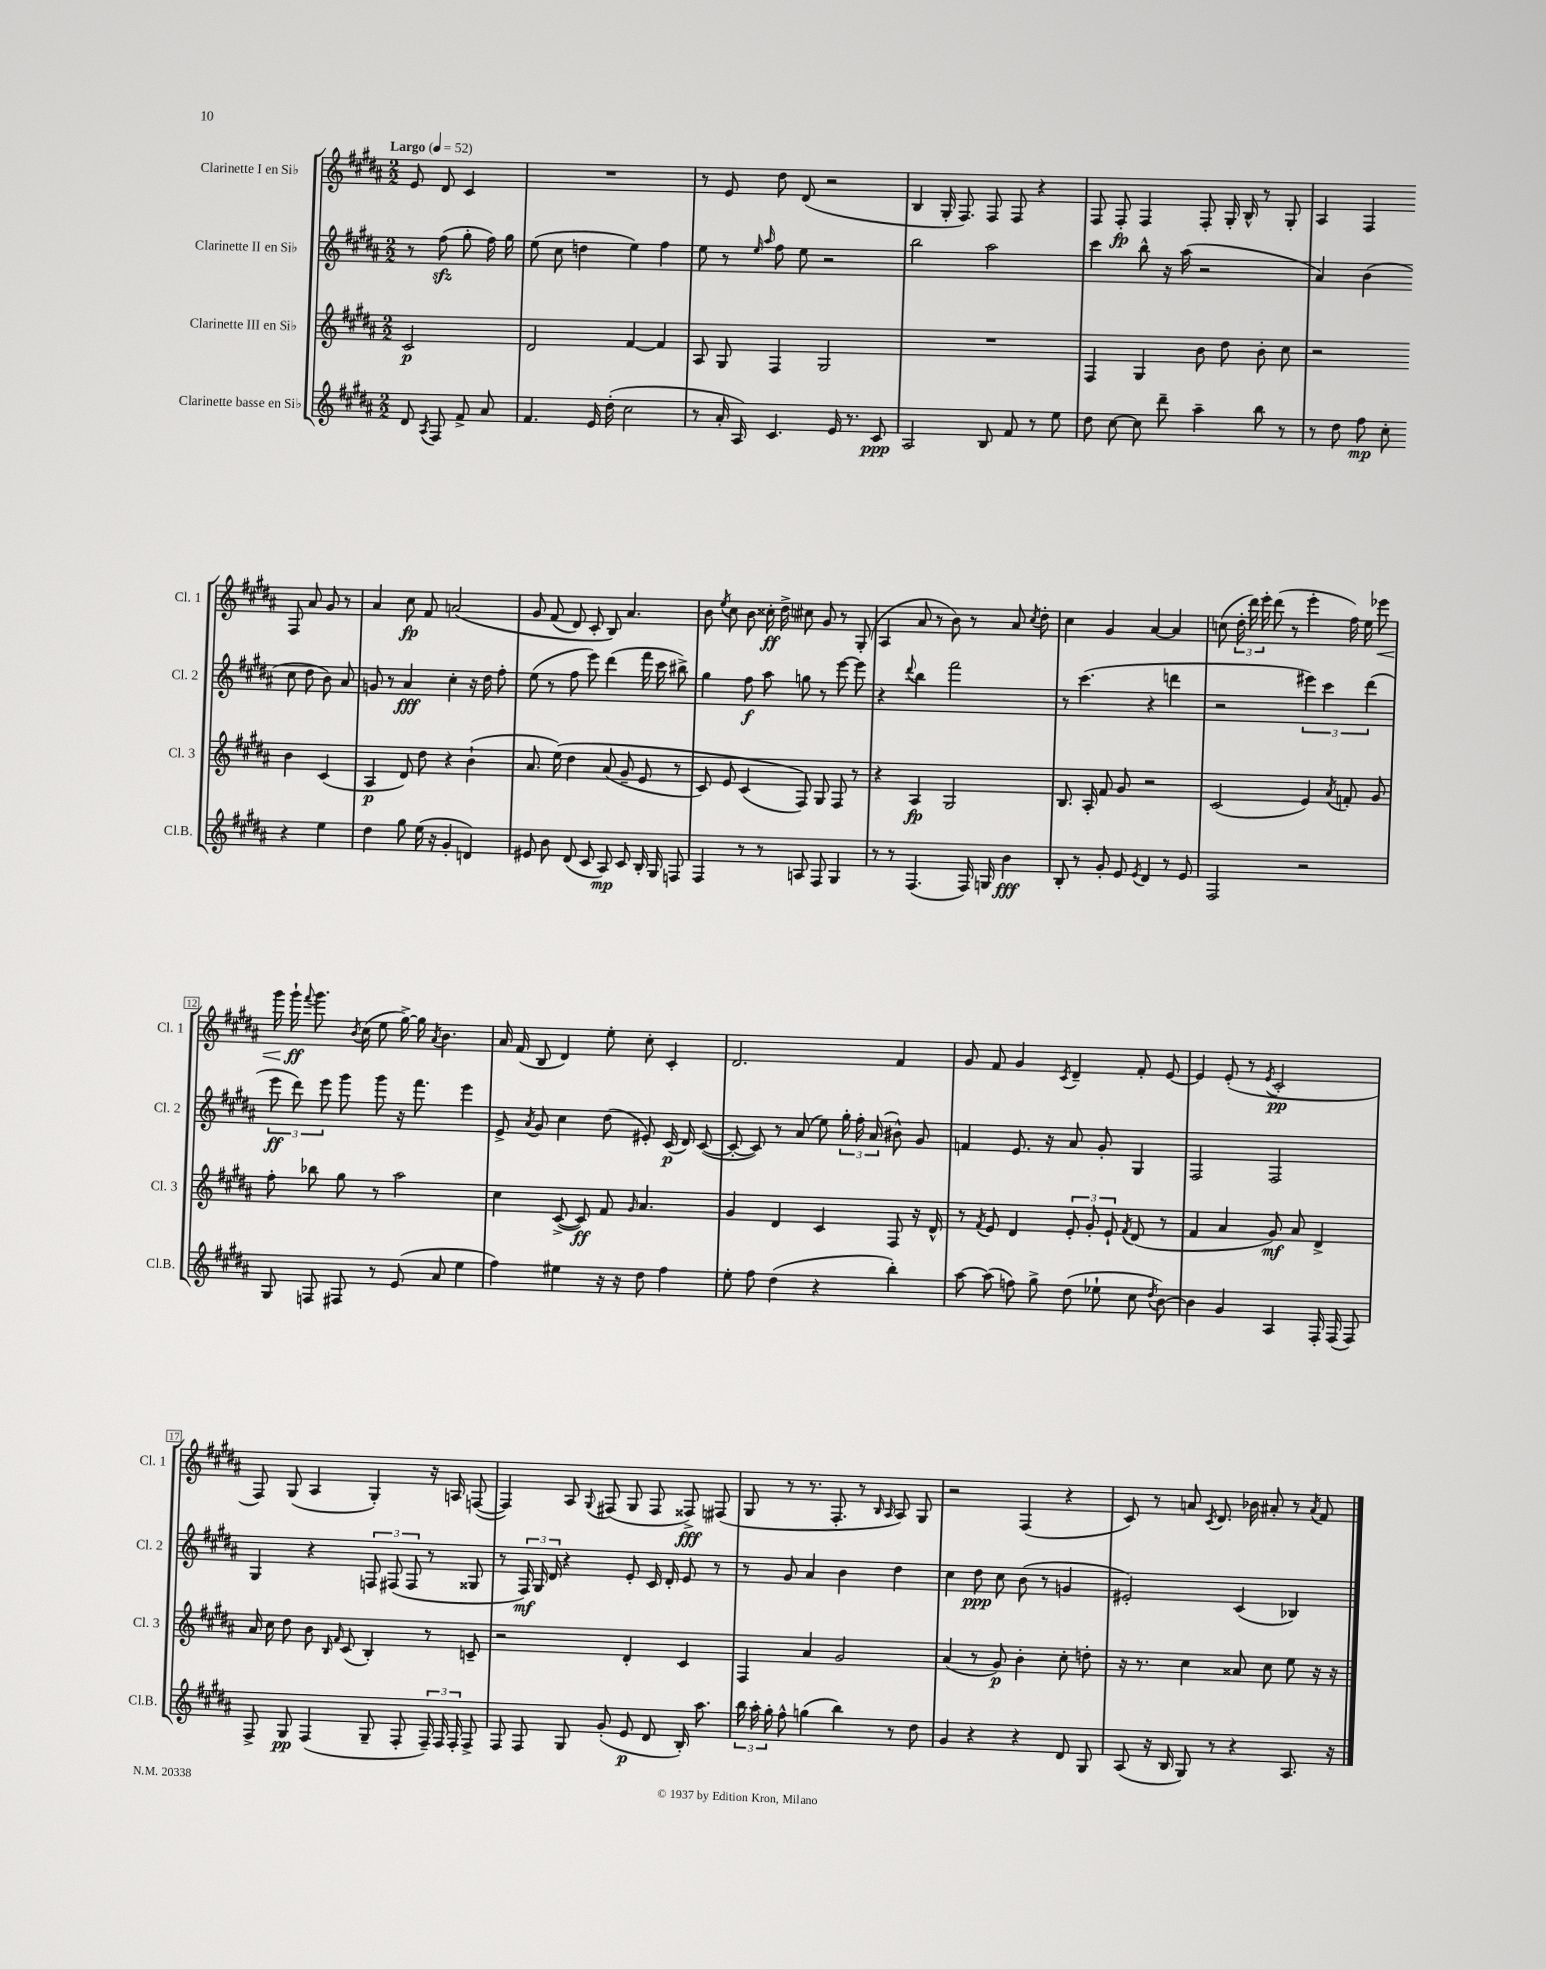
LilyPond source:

<<
\new StaffGroup <<
\new Staff = "s0" \with { instrumentName = "Clarinette I en Sib" shortInstrumentName = "Cl. 1" } {
    \clef treble \key b \major \numericTimeSignature \time 2/2 \partial 2 \tempo "Largo" 4 = 52
    \autoBeamOff e'8 dis'8 cis'4 |
    R1 |
    r8 e'8 dis''8 dis'8( r2 |
    b4 gis16-. fis8.) fis8 fis8 r4 |
    fis8 fis8-.\fp fis4 fis8-. gis16-. b16-^ r8 gis8-. |
    ais4 fis4 fis8 ais'8 gis'8 r8 |
    ais'4 cis''8\fp fis'8 a'2\( |
    gis'8 fis'8( dis'8) cis'8-. b8\) ais'4. |
    b'8 \acciaccatura { e''8 } cis''8 b'8 cisis''16-.\ff dis''16-> cis''8 gis'8 r8 gis8-.( |
    ais4 ais'8 r8 b'8) r8 ais'8 \acciaccatura { cis''8 } dis''8-. |
    cis''4 gis'4 ais'4~ ais'4 |
    c''8( \tuplet 3/2 { dis''16-. dis'''16) e'''16-. } dis'''8( r8 e'''4-. fis''16) e''16 ees'''8\< |
    gis'''16 gis'''16-!\ff\! \appoggiatura { fis'''8 } gis'''8. \acciaccatura { b'8 } cis''16( e''8 gis''16~->) gis''16 \acciaccatura { ais'8 } b'4. |
    ais'16 fis'16( b8 dis'4) e''8-. cis''8-. cis'4-. |
    dis'2. fis'4 |
    gis'8 fis'8 gis'4 \acciaccatura { cis'8 } dis'4-- fis'8-. e'8~ |
    e'4 e'8-.( r8 \acciaccatura { e'8 } cis'2-.\pp |
    fis8) gis8( ais4 gis4-.) r16 a16 f8~( |
    f4) ais8 \appoggiatura { gis8 } fis8( gis8 fis8 fisis8->\fff) fis8( |
    gis8 r8 r8. fis8.-. r8 \grace { b16 ais16 } ais8) gis8 |
    r2 fis4( r4 |
    cis'8) r8 a'8 \acciaccatura { cis'8 } dis'8. bes'16 ais'8-. r8 \acciaccatura { ais'8 } fis'8 \bar "|." |
}
\new Staff = "s1" \with { instrumentName = "Clarinette II en Sib" shortInstrumentName = "Cl. 2" } {
    \clef treble \key b \major \numericTimeSignature \time 2/2 \partial 2
    \autoBeamOff r8 fis''8\sfz( gis''8-. fis''16) gis''16 |
    e''8( cis''8 d''4 e''4) fis''4 |
    e''8 r8 \grace { e''16 ais''16 } fis''8 e''8 r2 |
    b''2 ais''2 |
    cis'''4 b''8-^ r16 ais''16( r2 |
    ais'4) b'4( cis''8 dis''8 b'8) ais'8 |
    g'8 r8 ais'4\fff cis''4-. r16 dis''16 fis''8-. |
    e''8( r8 fis''8 e'''8) dis'''4( fis'''16 cis'''16 bis''8->) |
    gis''4 fis''8\f ais''8 g''8 r8 e'''8~ e'''8 |
    r4 \appoggiatura { dis'''8 } b''4 fis'''2 |
    r8 cis'''4.( r4 d'''4 |
    r2 \tuplet 3/2 { eis'''4) cis'''4 dis'''4( } |
    \tuplet 3/2 { e'''8\ff dis'''8) e'''8 } gis'''8 gis'''8 r16 fis'''8. e'''4 |
    e'8-> \acciaccatura { ais'8 } gis'8 cis''4 dis''8( eis'8-.) cis'16\p( dis'16) cis'8~( |
    cis'8~-. cis'8) r8 ais'8( e''8) \tuplet 3/2 { gis''16-. fis''16-. ais'16( } bis'8-^) gis'8 |
    f'4 e'8. r16 ais'8 gis'8-. gis4 |
    fis2 fis2 |
    gis4 r4 \tuplet 3/2 { f8 fis8( fis8 } r8 gisis8 |
    r8 \tuplet 3/2 { fis16\mf) gis16 dis'16 } r4 e'8-. cis'16 dis'16-. e'8 r8 |
    r8 gis'8 ais'4 b'4 dis''4 |
    cis''4 dis''8\ppp cis''8 b'8( r8 g'4 |
    eis'2-.) cis'4( bes4) \bar "|." |
}
\new Staff = "s2" \with { instrumentName = "Clarinette III en Sib" shortInstrumentName = "Cl. 3" } {
    \clef treble \key b \major \numericTimeSignature \time 2/2 \partial 2
    \autoBeamOff cis'2\p |
    dis'2 fis'4~ fis'4 |
    ais8 gis8 fis4 gis2 |
    R1 |
    fis4 gis4 b'8 dis''8 b'8-. cis''8 |
    r2 b'4 cis'4( |
    ais4\p dis'8) dis''8 r4 b'4-!( |
    ais'8. e''16)\( dis''4 ais'8( gis'8-- e'8 r8 |
    cis'8) e'8 cis'4( fis8)\) gis8 fis8 r8 |
    r4 ais4\fp gis2 |
    b8. ais16-. fis'8 gis'8 r2 |
    cis'2( e'4) \acciaccatura { ais'8 } f'8-. gis'8 |
    fis''8-. bes''8 gis''8 r8 ais''2 |
    cis''4 cis'8~->( cis'8\ff) fis'8 \grace { gis'16 } ais'4. |
    gis'4 dis'4 cis'4 fis8 r16 dis'16-^ |
    r8 \acciaccatura { fis'8 } e'8 dis'4 \tuplet 3/2 { e'8-. gis'8-. e'8-! } \acciaccatura { fis'8 } dis'8( r8 |
    fis'4 ais'4 gis'8\mf) ais'8 dis'4-> |
    ais'16 cis''16 dis''8 b'8 \grace { b16 fis'16 } cis'8( b4-.) r8 c'8-- |
    r2 dis'4-. cis'4 |
    fis4 ais'4 gis'2 |
    ais'4( r8 gis'8\p) b'4-. cis''8-. d''8-. |
    r16 r8. cis''4 aisis'8 cis''8 e''8 r16 r16 \bar "|." |
}
\new Staff = "s3" \with { instrumentName = "Clarinette basse en Sib" shortInstrumentName = "Cl.B." } {
    \clef treble \key b \major \numericTimeSignature \time 2/2 \partial 2
    \autoBeamOff dis'8 \acciaccatura { ais8 } fis8 fis'8-> ais'8 |
    fis'4. e'16 dis''16-.( cis''2 |
    r8 ais'16-. ais16) cis'4. e'16 r8. cis'8\ppp |
    ais2 b8 fis'8 r8 e''8 |
    dis''8 cis''8~ cis''8 dis'''8-- ais''4-- b''8 r8 |
    r8 dis''8 fis''8\mp cis''8-. r4 e''4 |
    dis''4 gis''8 e''16( r16 gis'4-. d'4) |
    eis'8 b'8 dis'8( cis'8 ais8\mp) cis'8 b16-. gis16 f8 |
    fis4 r8 r8 a8 fis8 gis4 |
    r8 r8 fis4.( fis16) g16 b'4\fff |
    b8-. r8 gis'8-. e'8 \acciaccatura { e'8 } dis'4 r8 e'8 |
    fis2 r2 |
    gis8 f8 fis8 r8 e'8( ais'8 e''4 |
    fis''4) eis''4 r16 r16 dis''8 fis''4 |
    e''8-. fis''8 dis''4( r4 b''4-.) |
    ais''8~ ais''8( f''8) gis''8-> dis''8( ees''8-! cis''8 \acciaccatura { dis''8 } b'8~) |
    b'4 gis'4 ais4 fis16-. fis16( fis8) |
    fis8-> gis8\pp fis4( gis8-- fis8-. \tuplet 3/2 { fis16--) fis16 fis16-. } fis8-> |
    fis8 fis8 gis8 gis'8-.( e'8\p dis'8 b16-.) ais''8. |
    \tuplet 3/2 { b''16 ais''16-. gis''16-. } fis''8-^ g''4( b''4) r8 dis''8 |
    gis'4 r4 r4 dis'8 gis8 |
    ais8( r16 b16 gis8) r8 r4 ais8. r16 \bar "|." |
}
>>
>>
\layout { \context { \Score \override BarNumber.stencil = #(make-stencil-boxer 0.1 0.3 ly:text-interface::print) } }
